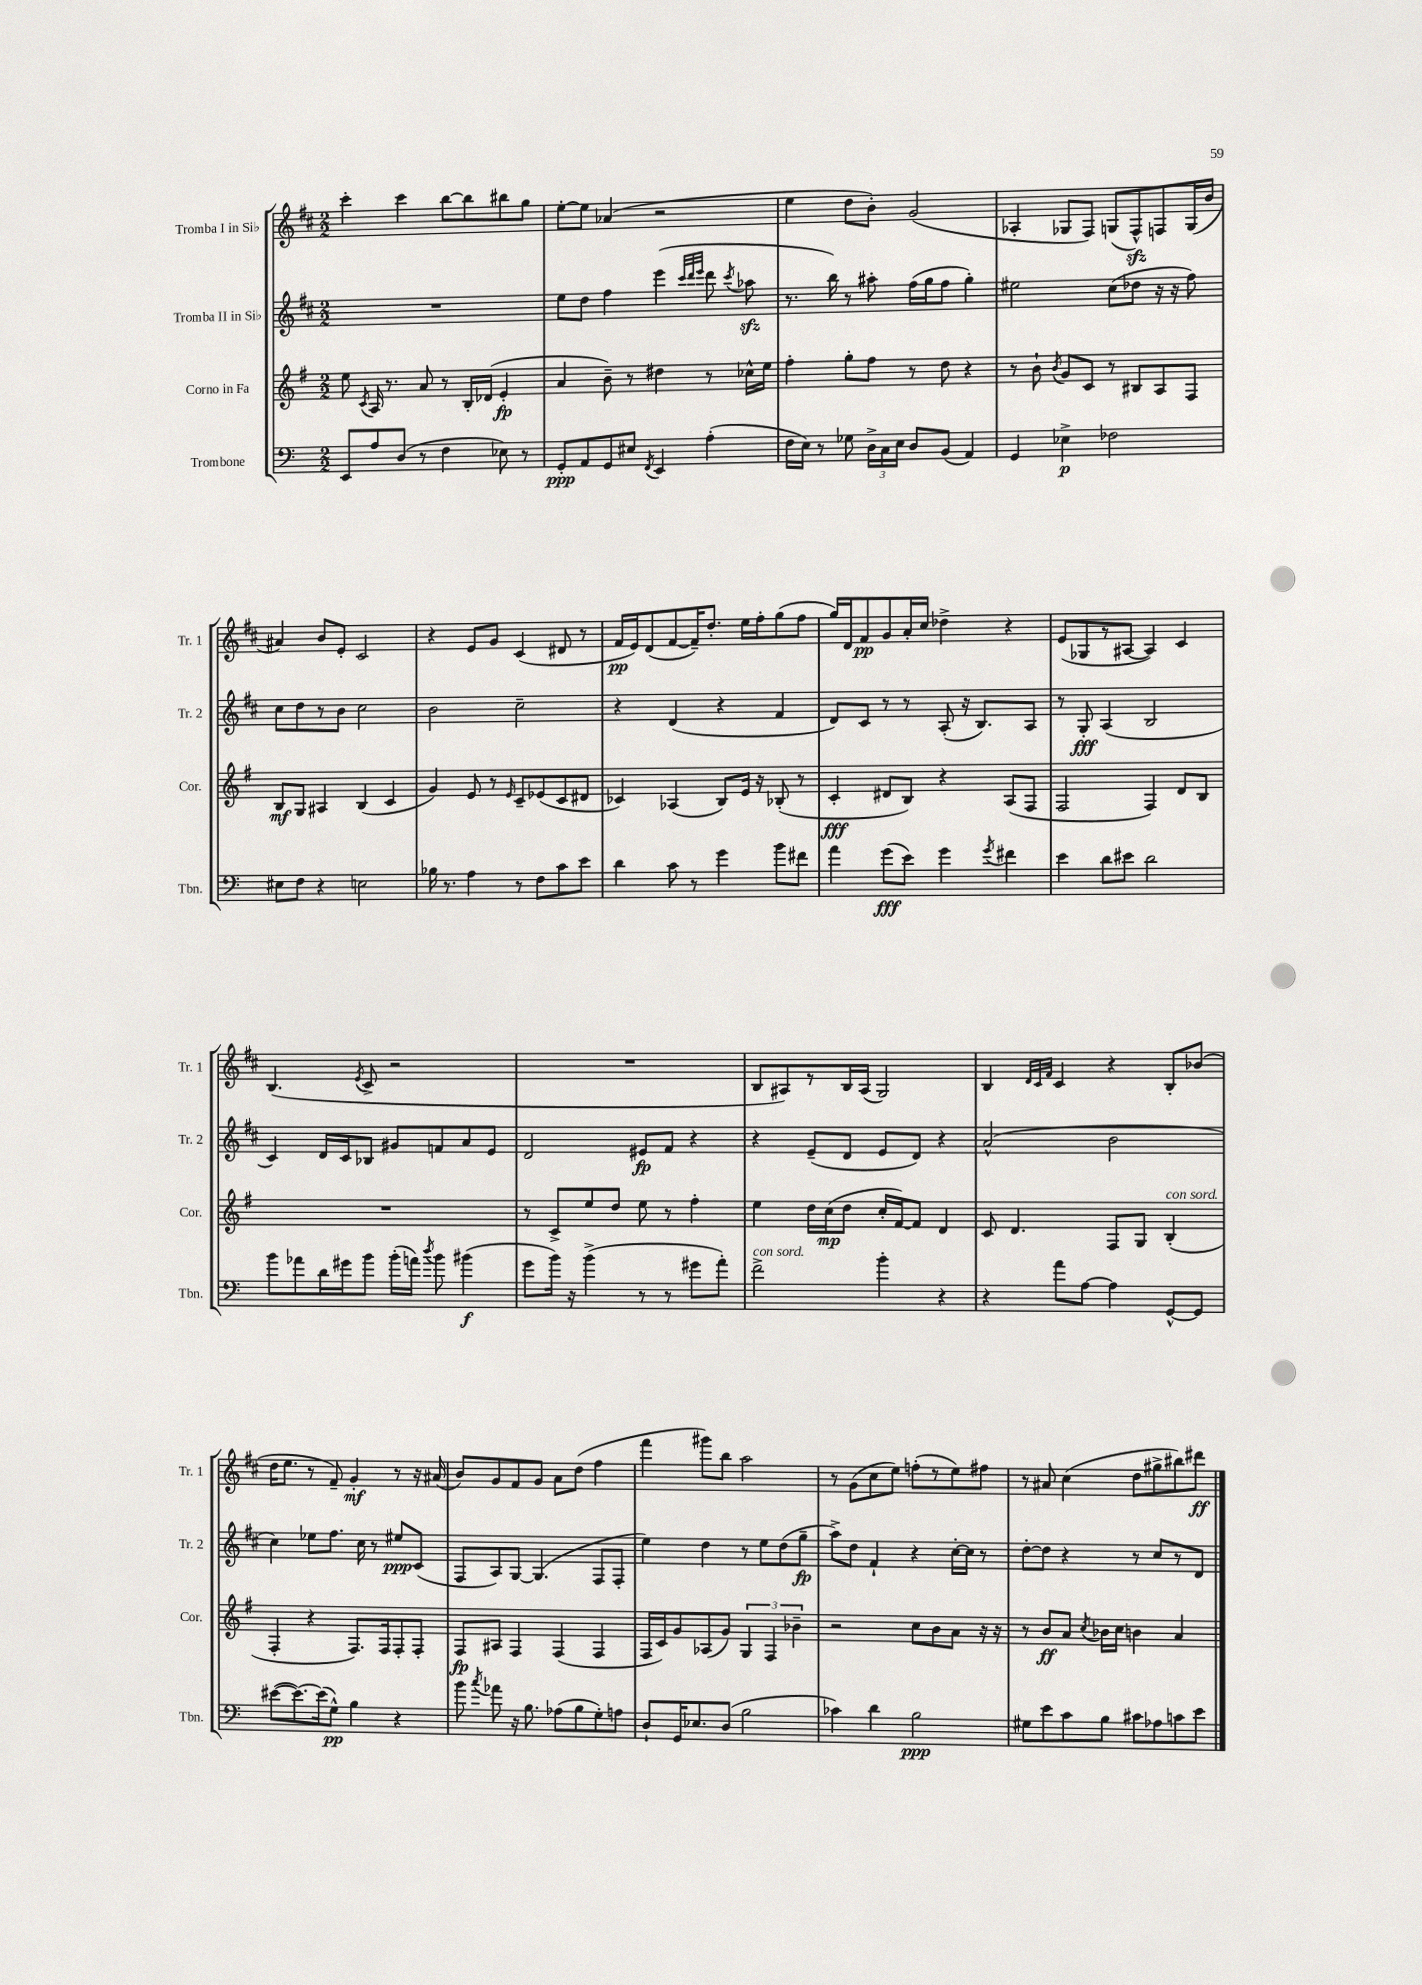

**kern	**dynam	**kern	**dynam	**kern	**dynam	**kern	**dynam
*part4	*part4	*part3	*part3	*part2	*part2	*part1	*part1
*staff4	*staff4	*staff3	*staff3	*staff2	*staff2	*staff1	*staff1
*I"Trombone	*	*I"Corno in Fa	*	*I"Tromba II in Si♭	*	*I"Tromba I in Si♭	*
*I'Tbn.	*	*I'Cor.	*	*I'Tr. 2	*	*I'Tr. 1	*
*clefF4	*	*clefG2	*	*clefG2	*	*clefG2	*
*k[]	*	*k[f#]	*	*k[f#c#]	*	*k[f#c#]	*
*M2/2	*	*M2/2	*	*M2/2	*	*M2/2	*
=23	=23	=23	=23	=23	=23	=23	=23
8EE/L	.	8ee\	.	1r	.	4ccc#'\	.
.	.	8qc/	.	.	.	.	.
8A/	.	16A/	.	.	.	.	.
.	.	8.r	.	.	.	.	.
(8D/J	.	.	.	.	.	4ccc#\	.
8r	.	8a/	.	.	.	.	.
4F\	.	8r	.	.	.	[8bb\L	.
.	.	16B'/LL	.	.	.	8bb\]	.
.	.	(16d-X/JJ	.	.	.	.	.
8E-X\)	.	4e'/	fp	.	.	8bb#X\	.
8r	.	.	.	.	.	8gg\J	.
=24	=24	=24	=24	=24	=24	=24	=24
8GG'/L	ppp	4a/	.	8ee\L	.	[8ee'\L	.
8AA/	.	.	.	8dd\J	.	8ee\J]	.
8GG/	.	8b~\)	.	4ff#\	.	(4a-X/	.
8E#X/J	.	8r	.	.	.	.	.
8qFF/	.	.	.	.	.	.	.
4EE/	.	4dd#X\	.	(4eee\	.	2r	.
.	.	.	.	32qqccc#/LLL	.	.	.
.	.	.	.	32qqddd/	.	.	.
.	.	.	.	32qqeee/JJJ	.	.	.
(4A'\	.	8r	.	8ddd\	.	.	.
.	.	.	.	8qccc#/	.	.	.
.	.	16cc-X^^\LL	.	8aa-Xzz\	.	.	.
.	.	16ee\JJ	.	.	.	.	.
=25	=25	=25	=25	=25	=25	=25	=25
16F\LL	.	4ff#'\	.	8.r	.	4ee\	.
16E\JJ)	.	.	.	.	.	.	.
8r	.	.	.	.	.	.	.
.	.	.	.	16bb\)	.	.	.
8G-X\	.	8gg'\L	.	8r	.	8dd\L	.
24D^\LL	.	8ff#\J	.	8aa#X'\	.	8b'\J)	.
24C\	.	.	.	.	.	.	.
24E\JJ	.	.	.	.	.	.	.
8D/L	.	8r	.	(16ff#\LL	.	(2g/	.
.	.	.	.	16gg\J	.	.	.
(8BB/J	.	8dd\	.	8ff#\J	.	.	.
4AA/)	.	4r	.	4gg'\)	.	.	.
=26	=26	=26	=26	=26	=26	=26	=26
4GG/	.	8r	.	2ee#X\	.	4A-X'/	.
.	.	8b`\	.	.	.	.	.
.	.	8qb/	.	.	.	.	.
4E-X^\	p	8g/L	.	.	.	8G-X/L	.
.	.	8c/J	.	.	.	8F#/J)	.
2F-X\	.	8r	.	(8cc#\L	.	(8Gn/L	.
.	.	8B#X/L	.	8dd-X\J	.	8F#zz^^/)	.
.	.	8A/	.	16r	.	8Fn/	.
.	.	.	.	16r	.	.	.
.	.	8F#/J	.	8ff#\)	.	(16G/L	.
.	.	.	.	.	.	16b/JJ	.
!!LO:LB:g=z
=27	=27	=27	=27	=27	=27	=27	=27
8E#X\L	.	8B/L	mf	8cc#\L	.	4a#X/)	.
8F\J	.	8G/J	.	8dd\	.	.	.
4r	.	4A#X/	.	8r	.	8b/L	.
.	.	.	.	8b\J	.	8e'/J	.
2En\	.	(4B/	.	2cc#\	.	2c#/	.
.	.	4c/	.	.	.	.	.
=28	=28	=28	=28	=28	=28	=28	=28
16B-X\	.	4g/)	.	2b\	.	4r	.
8.r	.	.	.	.	.	.	.
4A\	.	8e/	.	.	.	8e/L	.
.	.	8r	.	.	.	8g/J	.
.	.	16qqe/	.	.	.	.	.
8r	.	8c~/L	.	2cc#~\	.	(4c#/	.
8F\L	.	(8e-X/	.	.	.	.	.
8c\	.	8c/	.	.	.	8d#X/	.
8e\J	.	8d#X/J	.	.	.	8r	.
=29	=29	=29	=29	=29	=29	=29	=29
4d\	.	4c-X/)	.	4r	.	16f#/LL	pp
.	.	.	.	.	.	16e/J)	.
.	.	.	.	.	.	(8d/	.
8c\	.	(4A-X/	.	(4d/	.	[8f#/	.
8r	.	.	.	.	.	16f#~/K])	.
.	.	.	.	.	.	8.dd'/J	.
4g\	.	8B/L)	.	4r	.	.	.
.	.	16e/Jk	.	.	.	16ee\LL	.
.	.	16r	.	.	.	16ff#'\J	.
8b\L	.	(8B-X'/	.	4f#/	.	(8gg\	.
8f#X\J	.	8r	.	.	.	8ff#\J	.
=30	=30	=30	=30	=30	=30	=30	=30
4a\	.	4c'/	fff	8d/L)	.	16gg/LL)	.
.	.	.	.	.	.	16d/J	.
.	.	.	.	8c#/J	.	8f#/	pp
(8g\L	fff	8d#X/L	.	8r	.	8g/	.
8e\J)	.	8B/J)	.	8r	.	16a'/L	.
.	.	.	.	.	.	16cc#/JJ	.
4g\	.	4r	.	(8A'/	.	4dd-X^\	.
.	.	.	.	16r	.	.	.
.	.	.	.	8.B/L)	.	.	.
8qg/	.	.	.	.	.	.	.
4f#X\	.	(8A/L	.	.	.	4r	.
.	.	8F#/J	.	8A/J	.	.	.
=31	=31	=31	=31	=31	=31	=31	=31
4e\	.	2F#/	.	8r	.	(8e/L	.
.	.	.	.	8G'/	fff	8G-X/	.
8d\L	.	.	.	(4A/	.	8r	.
8e#X\J	.	.	.	.	.	[8A#X/J	.
2d\	.	4F#/)	.	2B/	.	4A#/])	.
.	.	8d/L	.	.	.	4c#/	.
.	.	8B/J	.	.	.	.	.
!!LO:LB:g=z
=32	=32	=32	=32	=32	=32	=32	=32
8b\L	.	1r	.	4c#/)	.	(4.B/	.
8a-X\	.	.	.	.	.	.	.
16d\L	.	.	.	16d/LL	.	.	.
16g#X\J	.	.	.	16c#/J	.	.	.
.	.	.	.	.	.	8qe/	.
8b\J	.	.	.	8B-X/J	.	8c#^/	.
(16b'\LL	.	.	.	8g#X/L	.	2r	.
16an\JJ)	.	.	.	.	.	.	.
8qdd/	.	.	.	.	.	.	.
8b\	.	.	.	8fn/	.	.	.
(4b#X\	f	.	.	8a/	.	.	.
.	.	.	.	8e/J	.	.	.
=33	=33	=33	=33	=33	=33	=33	=33
8g\L	.	8r	.	2d/	.	1r	.
16b\Jk)	.	8c^/L	.	.	.	.	.
16r	.	.	.	.	.	.	.
(4b^\	.	8ee/	.	.	.	.	.
.	.	8dd/J	.	.	.	.	.
8r	.	8ee\	.	8e#X/L	fp	.	.
8r	.	8r	.	8f#/J	.	.	.
8g#X\L	.	4ff#'\	.	4r	.	.	.
8a'\J)	.	.	.	.	.	.	.
=34	=34	=34	=34	=34	=34	=34	=34
!LO:TX:a:i:t=con sord.	!	!	!	!	!	!	!
2f^\	.	4ee\	.	4r	.	8B/L	.
.	.	.	.	.	.	8A#X/)	.
.	.	16dd\LL	.	(8e~/L	.	8r	.
.	.	(16cc\J	mp	.	.	.	.
.	.	8dd\J	.	8d/J	.	16B/L	.
.	.	.	.	.	.	(16A#/JJ	.
4b'\	.	16cc'/LL	.	8e/L	.	2G/)	.
.	.	[16f#/J)	.	.	.	.	.
.	.	8f#/J]	.	8d/J)	.	.	.
4r	.	4d/	.	4r	.	.	.
=35	=35	=35	=35	=35	=35	=35	=35
4r	.	8c/	.	(2a^^/	.	4B/	.
.	.	4.d/	.	.	.	.	.
.	.	.	.	.	.	32qqd/LLL	.
.	.	.	.	.	.	32qqc#/	.
.	.	.	.	.	.	32qqf#/JJJ	.
8a\L	.	.	.	.	.	4c#/	.
[8A\J	.	.	.	.	.	.	.
4A\]	.	8F#/L	.	2b\	.	4r	.
.	.	8G/J	.	.	.	.	.
!	!	!LO:TX:a:i:t=con sord.	!	!	!	!	!
[8GG^^/L	.	(4B'/	.	.	.	8B'/L	.
8GG/J]	.	.	.	.	.	(8b-X/J	.
!!LO:LB:g=z
=36	=36	=36	=36	=36	=36	=36	=36
([8e#X\L	.	4F#'/	.	4cc#\)	.	16dd\KL	.
.	.	.	.	.	.	8.ee\J	.
8.e#\_)	.	.	.	.	.	.	.
.	.	4r	.	8ee-X\L	.	8r	.
(16e#\k]	.	.	.	.	.	.	.
8G^^\J)	pp	.	.	8.ff#\J	.	8f#~/)	.
4B\	.	8.F#/L)	.	.	.	4g'/	mf
.	.	.	.	16cc#\	.	.	.
.	.	.	.	8r	.	.	.
.	.	16F#/k	.	.	.	.	.
4r	.	8F#'/	.	8ee#X/L	ppp	8r	.
.	.	8F#'/J	.	(8c#/J	.	16r	.
.	.	.	.	.	.	(16a#X/	.
=37	=37	=37	=37	=37	=37	=37	=37
8b\	.	8F#/L	fp	8F#/L	.	8b/L)	.
8qcc/	.	.	.	.	.	.	.
8a-X\	.	8A#X/J	.	8A/)	.	8g/	.
16r	.	4F#/	.	[8G/J	.	8f#/	.
8.B\	.	.	.	.	.	.	.
.	.	.	.	(4.G/]	.	8g/J	.
(8A-X\L	.	(4F#/	.	.	.	8a\L	.
8B\	.	.	.	.	.	(8dd\J	.
8G'\)	.	4F#/	.	8F#/L	.	4ff#\	.
8An\J	.	.	.	8F#'/J	.	.	.
=38	=38	=38	=38	=38	=38	=38	=38
8D`/L	.	16F#/LL	.	4ee\)	.	4fff#\	.
.	.	16c/J)	.	.	.	.	.
16GG/K	.	8g/	.	.	.	.	.
8.E-X/	.	.	.	.	.	.	.
.	.	(8A-X/	.	4dd\	.	8ggg#X\L)	.
(8D/J	.	8g/J)	.	.	.	8bb\J	.
2B\	.	6G/	.	8r	.	2aa\	.
.	.	.	.	8ee\L	.	.	.
.	.	6F#/	.	.	.	.	.
.	.	.	.	(8dd\	.	.	.
.	.	6b-X~\	.	.	.	.	.
.	.	.	.	8gg~\J	fp	.	.
=39	=39	=39	=39	=39	=39	=39	=39
4c-X\)	.	2r	.	8aa^\L)	.	8r	.
.	.	.	.	8dd\J	.	(8g\L	.
4d\	.	.	.	4f#`/	.	8cc#\	.
.	.	.	.	.	.	8ee\J)	.
2B\	ppp	8cc\L	.	4r	.	(8ffn'\L	.
.	.	8b\	.	.	.	8r	.
.	.	8a\J	.	[16cc#'\LL	.	8ee\)	.
.	.	.	.	16cc#\JJ]	.	.	.
.	.	16r	.	8r	.	8ff#X\J	.
.	.	16r	.	.	.	.	.
=40	=40	=40	=40	=40	=40	=40	=40
8G#X\L	.	8r	.	[8dd'\L	.	8r	.
8e\	.	8b/L	ff	8dd\J]	.	8a#X/	.
8c\	.	8a/J	.	4r	.	(4cc#\	.
.	.	8qcc/	.	.	.	.	.
8B\J	.	16b-X\LL	.	.	.	.	.
.	.	16cc\JJ	.	.	.	.	.
8c#X\L	.	4bn\	.	8r	.	8dd\L	.
8A-X\	.	.	.	8cc#/L	.	8gg#X^\	.
8cn\	.	4a/	.	8r	.	8bb#X\)	.
8e\J	.	.	.	8d/J	.	8ddd#X\J	ff
==	==	==	==	==	==	==	==
*-	*-	*-	*-	*-	*-	*-	*-
